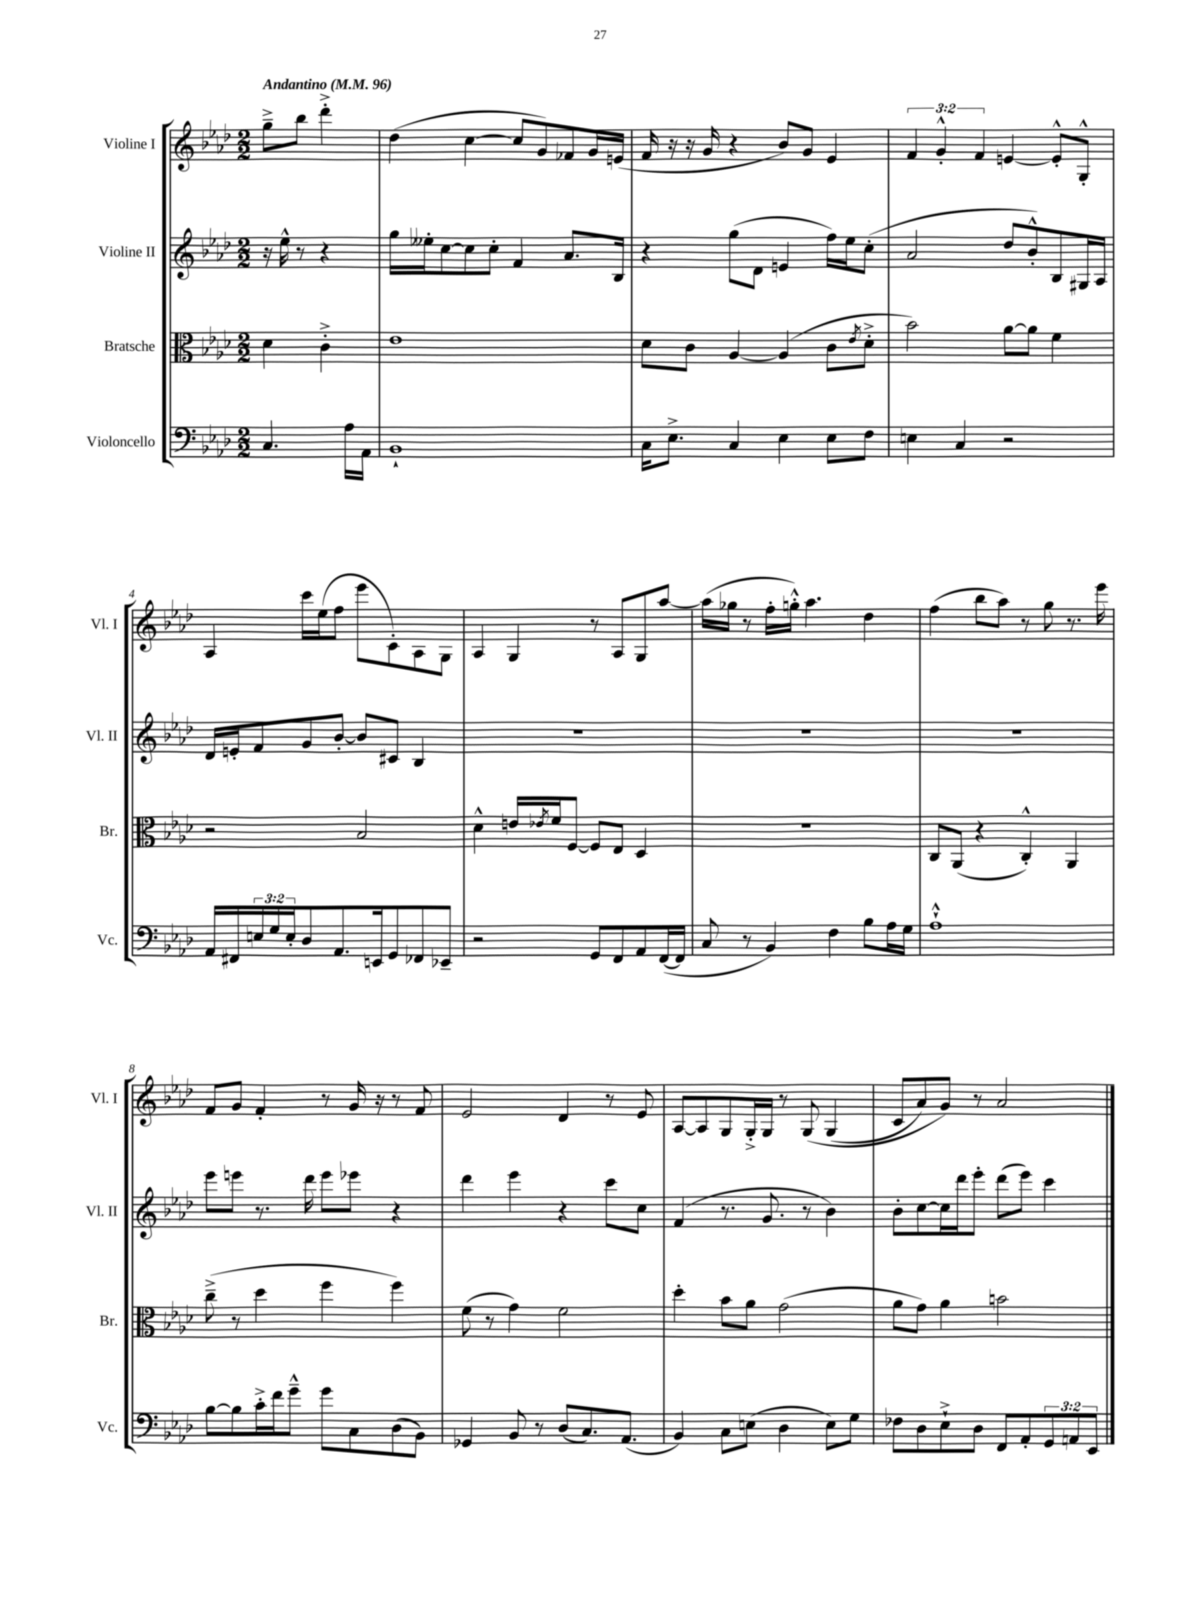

**kern	**kern	**kern	**kern
*staff4	*staff3	*staff2	*staff1
*clefF4	*clefC3	*clefG2	*clefG2
*k[b-e-a-d-]	*k[b-e-a-d-]	*k[b-e-a-d-]	*k[b-e-a-d-]
*M2/2	*M2/2	*M2/2	*M2/2
*MM96	*MM96	*MM96	*MM96
4.C	4d-	16r	8gg~^
.	.	16ee-^^	.
.	.	8r	8bb-
.	4c'^	4r	4ddd-'^
16A-	.	.	.
16AA-	.	.	.
=	=	=	=
1BB-`	1e-	16gg	(4dd-
.	.	16ee--'	.
.	.	[8cc	.
.	.	8cc]	[4cc
.	.	8cc'	.
.	.	4f	8cc]
.	.	.	8g)
.	.	8.a-	8f-
.	.	.	16g
.	.	16B-	(16e
=	=	=	=
16C	8d-	4r	16f
8.E-^	.	.	16r
.	8c	.	16r
.	.	.	16g
4C	[4A-	(8gg	4r
.	.	8d-	.
4E-	(4A-]	4e	8b-)
.	.	.	8g
8E-	8c	16ff)	4e-
.	.	16ee-	.
.	8qe-	.	.
8F	8d-'^	(8cc'	.
=	=	=	=
4E	2b-)	2a-	6f
.	.	.	6g'^^
4C	.	.	.
.	.	.	6f
2r	[8a-	8dd-	[4e
.	8a-]	8b-'^^)	.
.	4f	8B-	8e'^^]
.	.	16G#	8G'^^
.	.	16A-	.
=	=	=	=
16AA-	2r	16d-	4A-
16FF#	.	16e'	.
24E	.	8f	.
24G	.	.	.
24E'	.	.	.
8D-	.	8g	16ccc
.	.	.	(16ee-
8.AA-	.	[8b-'	8ff
.	2B-	8b-]	8eee-
16EE	.	.	.
8GG	.	8c#	8c')
8FF-	.	4B-	8A-
8EE-~	.	.	8G
=	=	=	=
2r	4d-^^	1r	4A-
.	16e	.	4G
.	8qe-	.	.
.	16f	.	.
.	[8F	.	.
8GG	8F]	.	8r
8FF	8E-	.	8A-
8AA-	4D-	.	8G
([16FF	.	.	[8aa-
16FF]	.	.	.
=	=	=	=
8C	1r	1r	(16aa-]
.	.	.	16gg-
8r	.	.	8r
4BB-)	.	.	16ff'
.	.	.	16gg'^^)
.	.	.	4.aa-
4F	.	.	.
8B-	.	.	4dd-
16A-	.	.	.
16G	.	.	.
=	=	=	=
1A-`^^	8C	1r	(4ff
.	(8AA-	.	.
.	4r	.	8bb-
.	.	.	8aa-)
.	4C'^^)	.	8r
.	.	.	8gg
.	4AA-	.	8.r
.	.	.	16eee-
=	=	=	=
[8B-	(8cc~^	8eee-	8f
8B-]	8r	8eee	8g
16c'^	4dd-	8.r	4f'
16f	.	.	.
8g~^^	.	.	.
.	.	16ddd-	.
8g	4ff	8eee	8r
8C	.	8eee-	16g
.	.	.	16r
(8D-	4ff)	4r	8r
8BB-)	.	.	8f
=	=	=	=
4GG-	(8f	4ddd-	2e-
.	8r	.	.
8BB-	4g)	4eee-	.
8r	.	.	.
(8D-	2f	4r	4d-
8.C)	.	.	.
.	.	8ccc	8r
(8.AA-	.	.	.
.	.	8cc	8e-
=	=	=	=
4BB-)	4dd-'	(4f	[8A-
.	.	.	8A-]
8C	8b-	8.r	8G
(8E	8a-	.	16G'^
.	.	8.g	16G
4D-	(2g	.	8r
.	.	8r	&(8G
8E)	.	4b-)	(4G
8G	.	.	.
=	=	=	=
8F-	8a-	8b-'	8c
8D-	8g)	[8cc	8a-)
8E-`^	4a-	16cc]	8g&)
.	.	16ddd-	.
8D-	.	8eee-'	8r
8FF	2b	(8ddd-	2a-
8AA-'	.	8eee-)	.
12GG	.	4ccc	.
12AA	.	.	.
12EE-	.	.	.
==	==	==	==
*-	*-	*-	*-
